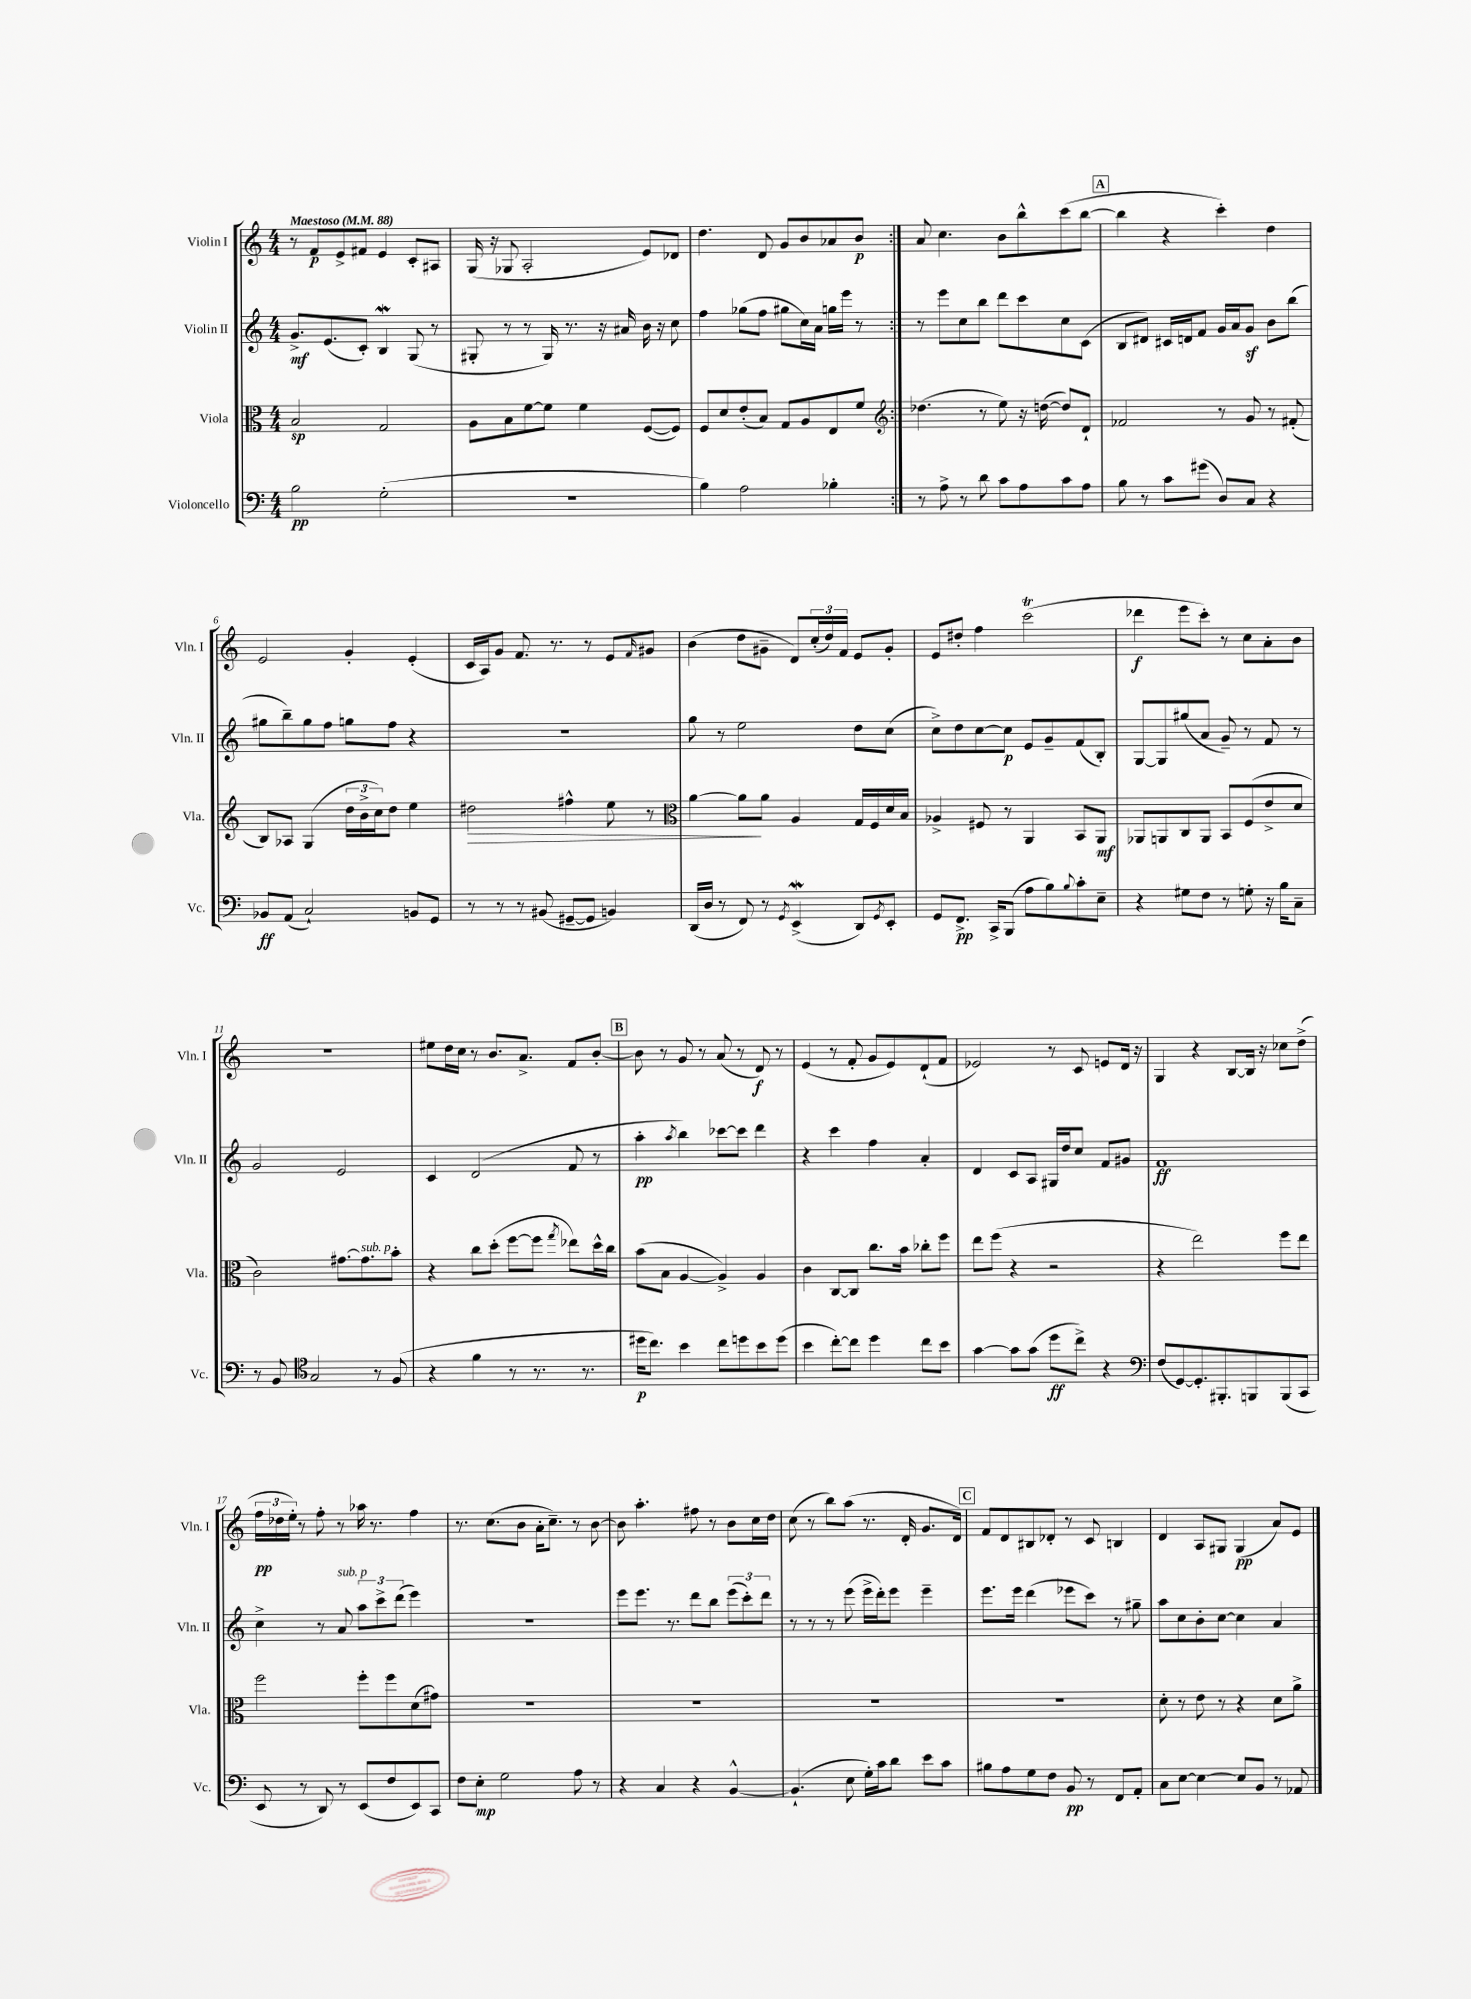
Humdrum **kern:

**kern	**kern	**kern	**kern
*staff4	*staff3	*staff2	*staff1
*clefF4	*clefC3	*clefG2	*clefG2
*k[]	*k[]	*k[]	*k[]
*M4/4	*M4/4	*M4/4	*M4/4
*MM88	*MM88	*MM88	*MM88
2B	2B	8.g^	8r
.	.	.	8f
.	.	(8.e	.
.	.	.	8e^
.	.	8c')	8f#
(2G'	2G	4B	4e
.	.	(8G	8c'
.	.	8r	8A#
=	=	=	=
1r	8A	8G#'	(16G
.	.	.	16r
.	8B	8r	8G-
.	[8f	8r	2A'
.	8f]	16G#)	.
.	.	8.r	.
.	4f	.	.
.	.	16r	.
.	.	16a#	.
.	([8F	16b	8e)
.	.	16r	.
.	8F])	8cc	8d-
=	=	=	=
4B)	8F	4ff	4.dd
.	8d	.	.
2A	(8e'	(8gg-	.
.	8B)	8ff	8d
.	8G	8gg#	8g
.	8A	16cc)	8b
.	.	16a	.
4B-'	8E	16gg	8a-
.	.	16eee	.
.	8f	8r	8b
=:|!	=:|!	=:|!	=:|!
*	*clefG2	*	*
8r	(4.dd-	8r	8a
8A^	.	8eee	4.cc
8r	.	8cc	.
8d	8r	8bb	.
8c	8ee)	8ddd	8b
8A	16r	8ccc	8bb^^
.	([16dd	.	.
8c	8dd])	8cc	(8ccc
8A	8d`	(8c	[8bb
=	=	=	=
8B	2f-	8B	4bb]
8r	.	8d#)	.
8c	.	16c#	4r
.	.	16d	.
(8g#	.	8f	.
8D)	8r	16g	4ccc')
.	.	16a	.
8C	8g	8g	.
4r	8r	8b	4dd
.	(8f#'	(8bb	.
=	=	=	=
8BB-	8B)	8gg#	2e
(8AA	8A-	8bb~)	.
2C`)	(4G	8gg#	.
.	.	8ff	.
.	24dd	8gg	4g'
.	24b^	.	.
.	24cc)	.	.
.	8dd	8ff	.
8BB	4ee	4r	(4e'
8GG	.	.	.
=	=	=	=
8r	2dd#	1r	16c
.	.	.	16A)
8r	.	.	8g
8r	.	.	8.f
(8BB#	.	.	.
.	.	.	8.r
[8GG#~	4ff#^^	.	.
8GG#]	.	.	8r
4BB)	8ee	.	8e
.	.	.	16qqf
.	8r	.	8g#
=	=	=	=
*	*clefC3	*	*
(16DD	[4a	8gg	(4b
16D	.	.	.
8r	.	8r	.
8FF)	8a]	2ee	8dd
8r	8a	.	8g#~
8qGG	.	.	.
(4EE^	4A	.	8d)
.	.	.	(24cc'
.	.	.	24dd)
.	.	.	24f
8DD)	16G	8dd	8e
.	16F	.	.
8qGG	.	.	.
8EE'	16d	(8cc	8g#'
.	16B	.	.
=	=	=	=
8GG	4A-^	8cc^)	8e
8.FF^	.	8dd	8dd#'
.	8F#	[8cc	4ff
16CC^	.	.	.
(8BBB	8r	8cc]	.
8A	4AA	8e	(2ccc
8B)	.	8g~	.
8qqB	.	.	.
8c'	8BB	(8f	.
8E~	8AA	8B')	.
=	=	=	=
4r	8AA-	[8G	4ddd-
.	8AA	8G]	.
8G#	8C	(8gg#	8eee
8F	8AA	8a	8ccc')
8r	8BB	8g~)	8r
8G'	(8F	8r	8cc
16r	8e^	8f	8a'
16B	.	.	.
8C~	8d	8r	8b
=	=	=	=
8r	2c)	2g	1r
8BB	.	.	.
*clefC4	*	*	*
2G	.	.	.
.	[8.g#	2e	.
.	8.g#]	.	.
8r	.	.	.
(8F	8b'	.	.
=	=	=	=
4r	4r	4c	8ee#
.	.	.	16dd
.	.	.	16cc
4f	8cc	(2d	8r
.	(8dd'	.	8.b
8r	[8ff	.	.
.	.	.	8.a^
8.r	8ff]	.	.
.	8qgg	.	.
.	8ee-)	8f	8f
8.r	.	.	.
.	16dd^^	8r	[8b'
.	16cc	.	.
=	=	=	=
16dd#	(8b	4aa'	8b]
8.cc)	.	.	.
.	8B	.	8r
.	.	8qaa	.
4b	[4A	4bb)	8g
.	.	.	8r
8cc	4A^])	[8ccc-	(8a
8dd	.	8ccc-]	8r
8b	4A	4ddd	8d)
(8dd	.	.	8r
=	=	=	=
4b	4c	4r	(4e
[8cc')	[8C	4ccc	8r
8cc]	8C]	.	8f'
4dd	8.cc	4ff	8g
.	.	.	8e)
.	16b	.	.
8cc	8cc-'	4a'	(8d`
8b	8ff	.	8f
=	=	=	=
[4g	8ee	4d	2e-)
.	(8ff	.	.
8g]	4r	8c	.
(8g	.	8A	.
8dd	2r	16G#	8r
.	.	16dd	.
8cc^)	.	8cc	8c
4r	.	8f	8e
.	.	8g#	16d
.	.	.	16r
=	=	=	=
*clefF4	*	*	*
(8F	4r	1f	4G
[8GG)	.	.	.
8.GG']	2ee)	.	4r
8.BBB#'	.	.	.
.	.	.	[8B
8BBB	.	.	16B]
.	.	.	16r
(8BBB	8ff	.	8cc-
8CC	8ee	.	(8dd^
=	=	=	=
8EE	2ff	4cc^	24ff
.	.	.	24dd-
.	.	.	24ee')
8r	.	.	8r
8DD)	.	8r	8ff'
8r	.	8a	8r
(8EE	8ff'	12aa	16aa-
.	.	.	8.r
.	.	12ccc^	.
8F	8ff	.	.
.	.	(12ddd	.
8EE)	(8d	4eee)	4ff
8CC	8g#)	.	.
=	=	=	=
8F	1r	1r	8.r
8E'	.	.	.
.	.	.	(8.cc
2G	.	.	.
.	.	.	8b
.	.	.	16a'
.	.	.	8.cc~)
8A	.	.	8r
8r	.	.	[8b
=	=	=	=
4r	1r	8eee	8b]
.	.	8.eee	4.aa'
4C	.	.	.
.	.	8.r	.
4r	.	8ddd	8ff#
.	.	8bb	8r
[4BB^^	.	(12eee	8b
.	.	12ccc')	.
.	.	.	16cc
.	.	12ddd	.
.	.	.	16dd
=	=	=	=
(4.BB`]	1r	8r	(8cc
.	.	8r	8r
.	.	8r	8bb)
8E	.	(8eee	(8aa
16G')	.	16eee^	8.r
16c	.	16ddd')	.
8d	.	8eee	.
.	.	.	16d'
8e	.	4eee~	8.g
8c	.	.	.
.	.	.	16d)
=	=	=	=
8B#	1r	8.eee	8f
8A	.	.	8d
.	.	16eee	.
8G	.	(4ddd	8B#
8F	.	.	8d-'
8BB	.	8eee-	8r
8r	.	8ccc)	8c
8FF	.	8r	4B
8AA'	.	8gg#~	.
=	=	=	=
8C	8d'	8aa	4d
[8E	8r	8cc	.
4E_	8e	8b'	8A
.	8r	[8cc	8G#
8E]	4r	4cc]	(4G#
8BB	.	.	.
8r	8d	4a	8a)
8AA-	8a^	.	8e
==	==	==	==
*-	*-	*-	*-
